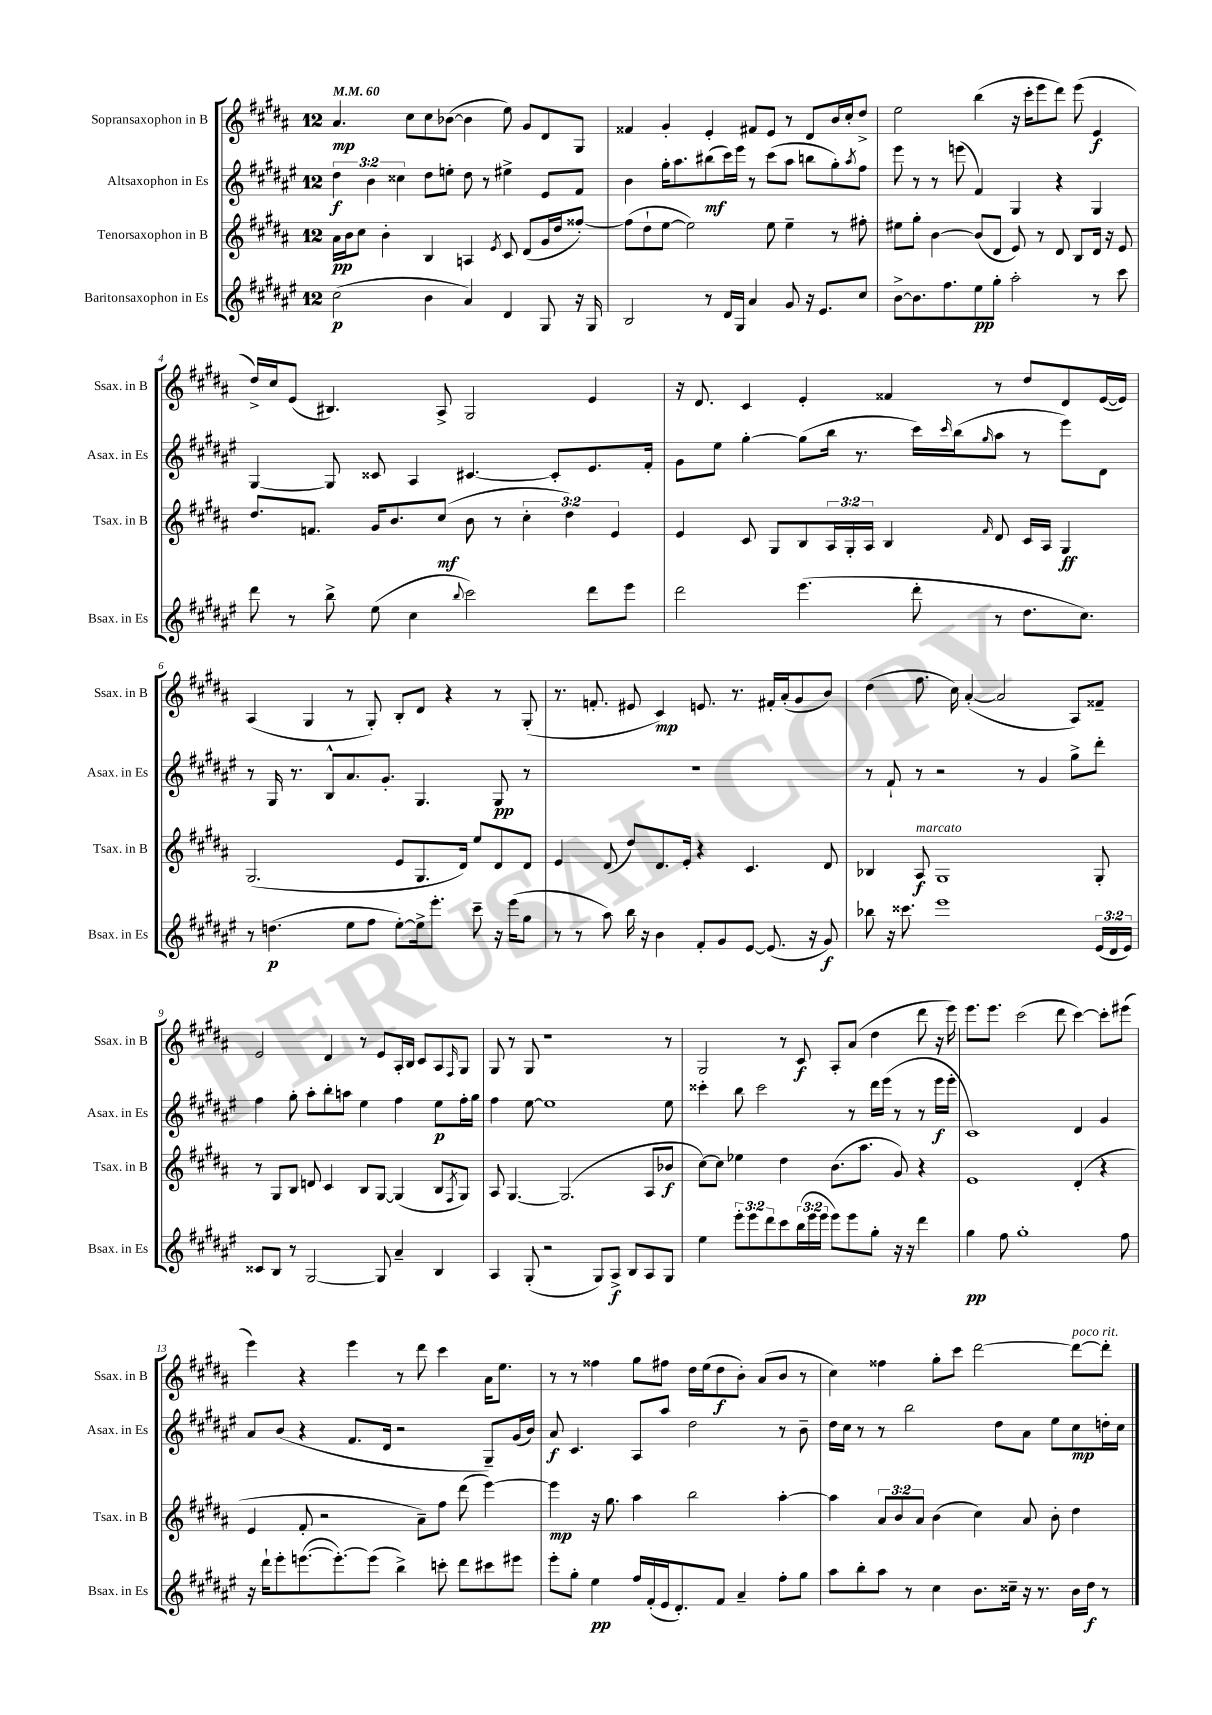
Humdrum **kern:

**kern	**kern	**kern	**kern
*staff4	*staff3	*staff2	*staff1
*clefG2	*clefG2	*clefG2	*clefG2
*k[f#c#g#d#a#e#]	*k[f#c#g#d#a#]	*k[f#c#g#d#a#e#]	*k[f#c#g#d#a#]
*M12/8	*M12/8	*M12/8	*M12/8
*MM60	*MM60	*MM60	*MM60
(2cc#	16a#	6dd#	4.a#
.	16b	.	.
.	8cc#	.	.
.	.	6b	.
.	4b'	.	.
.	.	6cc##	.
.	.	.	8cc#
4b	4B	8dd#	8cc#
.	.	8ee'	([8b-
4a#)	4A	8dd#	4b-]
.	.	8r	.
.	8qe	.	.
4d#	8c#	4ee#^	8ee)
.	(8d#	.	8g#
8G#	16g#	8e#	8d#
.	16dd#	.	.
16r	[8ff##')	8f#	8G#
16G#	.	.	.
=	=	=	=
2B	(8ff##]	4b	4f##
.	8dd#`	.	.
.	[8ee	16gg#'	4g#'
.	.	8.aa#	.
.	2ee])	.	.
8r	.	(8bb#	4e'
16d#	.	16ccc#)	.
16G#	.	16eee#	.
4a#	.	8r	8f#
.	8ee	(8ccc#	8e
8g#	4ee~	8aa#	8r
16r	.	8bb	8d#
8.e#	.	.	.
.	8r	8gg#')	16b
.	.	.	16cc#'
.	.	8qaa#	.
8cc#	8ff#'	8ff#	8dd#^
=	=	=	=
[8b^	8ee#	8eee#	2ee
8.b]	8gg#'	8r	.
.	[4b	8r	.
8.ff#	.	.	.
.	.	(8eee	.
8ee#	(8b]	4f#)	(4bb
8gg#'	8d#	.	.
2aa#'	8e)	4G#	16r
.	.	.	16ccc#'
.	8r	.	8eee
.	8d#	4r	8ddd#)
.	8B	.	(8eee
8r	16d#	4G#	4e
.	16r	.	.
8ccc#	8e	.	.
=	=	=	=
8ddd#	8.dd#	[4G#	16dd#^)
.	.	.	16cc#
8r	.	.	(8e
.	8.f	.	.
8bb^	.	8G#]	4.B#)
(8ee#	16g#	8c##	.
.	8.b	.	.
4cc#	.	4A#	.
.	(8cc#	.	8A#^
8qqbb	.	.	.
2ccc#)	8b	[4.c#	2G#
.	8r	.	.
.	6cc#'	.	.
.	.	8c#']	.
.	6dd#)	.	.
8ddd#	.	8.e#	4e
.	6e	.	.
8eee#	.	.	.
.	.	16f#'	.
=	=	=	=
2ddd#	4e	8g#	16r
.	.	.	8.d#
.	.	8ee#	.
.	8c#	[4gg#'	4c#
.	8G#	.	.
(4.eee#	8B	(8gg#]	4e'
.	24A#	16bb	.
.	24G#'	.	.
.	.	8.r	.
.	24A#	.	.
.	4B	.	4f##
8ddd#'	.	16ccc#)	.
.	.	16qqccc#	.
.	.	(16bb	.
.	16qqf#	16qqgg#	.
8r	8d#	8aa#	8r
8.dd#	16c#	8r	8dd#
.	16A#	.	.
.	4G#	8eee#)	8d#
8.cc#)	.	.	.
.	.	8d#	([16e
.	.	.	16e])
=	=	=	=
8r	(2.G#	8r	(4A#
(4.dd	.	16G#	.
.	.	8.r	.
.	.	.	4G#
.	.	8B^^	.
8ee#	.	8.a#	8r
8ff#	.	.	8G#')
.	.	8.g#'	.
[8ee#')	8e	.	8B'
16ee#^]	8.G#	4.G#	8d#
8.eee#'	.	.	.
.	.	.	4r
.	16d#)	.	.
8ccc#~	8ee	.	.
16r	8d#	8G#	8r
(16eee#	.	.	.
8gg#	8d#	8r	(8G#'
=	=	=	=
8r	4e	1.r	8.r
8r	.	.	.
.	.	.	8.f'
8aa#)	(8d#	.	.
16bb	8dd#)	.	8e#
16r	.	.	.
4b	8.d#	.	4c#)
.	16e'	.	.
8f#'	4r	.	8.e
8g#	.	.	.
.	.	.	8.r
[8e#	4.c#	.	.
(8.e#]	.	.	16f#'
.	.	.	(16a#'
.	.	.	8g#
16r	.	.	.
8g#)	8d#	.	8b)
=	=	=	=
8bb-	4B-	8r	(4dd#
16r	.	8f#`	.
8.ccc##	.	.	.
.	8A#	8r	8.ff#
1eee#	1G#	2r	.
.	.	.	16cc#)
.	.	.	([4a#'
.	.	.	2a#]
.	.	8r	.
.	.	4g#	.
.	.	8gg#^	8A#)
(24e#	8G#'	8ddd#'	8f##~
24d#	.	.	.
24e#)	.	.	.
=	=	=	=
8c##	8r	4ff#	2e
8B	8G#	.	.
8r	8B	8gg#'	.
[2G#	8d	8aa#'	.
.	4c#	8bb'	4d#
.	.	8aa	.
.	8B	4ee#	8r
8G#]	[8G#	.	8e
4a#~	(4G#]	4ff#	16A#'
.	.	.	16B
.	.	.	8c#
4B	8B	8ee#	8A#
.	8qF#	.	16qqF#
.	8G#)	16ff#'	8G#
.	.	16gg#	.
=	=	=	=
4A#	8A#	4ff#	8G#
.	[4.G#	.	8r
(8G#'	.	[8ee#	8G#
2r	.	1ee#]	1r
.	(2.G#]	.	.
8G#)	.	.	.
8A#^	.	.	.
8B	.	.	.
8A#	8A#	.	.
8G#	8b-	8ee#	8r
=	=	=	=
4ee#	[8cc#)	4ccc##'	2G#
.	8cc#]	.	.
12eee#'	4ee-	8bb	.
12eee#	.	.	.
.	.	2ccc##	.
12ddd#	.	.	.
8ccc#	4dd#	.	8r
(24bb	.	.	8c#
24eee#	.	.	.
24eee#	.	.	.
8eee#)	(8.b	.	8A#'
8eee#	.	8r	(8a#
.	8.aa#	.	.
8gg#'	.	16ddd#	4dd#
.	.	(16eee#	.
16r	8g#)	8r	.
16r	.	.	.
4ddd#	4r	8r	8ddd#
.	.	16eee#	16r
.	.	16eee#'	16eee)
=	=	=	=
4gg#	1e	1c#)	8.eee
.	.	.	8.eee
8ff#	.	.	.
1gg#'	.	.	(2ccc#
.	.	.	8ddd#
.	(4d#'	4d#	[4ccc#)
.	4r	4g#	8ccc#']
8ff#	.	.	(8eee#
=	=	=	=
16r	4e	8a#	4eee)
16ddd#`	.	.	.
8eee#'	.	(8b	.
([8.eee	8f#'	4r	4r
.	2r	.	.
8.eee'_)	.	.	.
.	.	8.f#	4eee
(8eee]	.	.	.
.	.	16d#	.
4bb^)	.	2r	8r
.	8a#~)	.	8ddd#
8ccc'	8ff#	.	4ccc#
8ddd#	(8ddd#	.	.
8ccc#	[4eee)	8G#~)	16a#
.	.	.	8.ee
8eee#	.	(16g#	.
.	.	16b)	.
=	=	=	=
8eee#'	4eee]	8a#	8r
8gg#'	.	4.c#	8r
4ee#	16r	.	4ff##
.	8.gg#	.	.
16ff#	4aa#	8A#	8gg#
(16f#'	.	.	.
16e#	.	8aa#	8ff#
8.d#')	.	.	.
.	2bb	2dd#	16dd#
.	.	.	(16ee
8f#	.	.	8dd#
4a#~	.	.	8b')
.	.	.	(8a#
8ff#'	[4aa#'	8r	8b
8gg#	.	8b~	8r
=	=	=	=
8aa#	4aa#]	16dd#	4cc#)
.	.	16cc#	.
8bb'	.	8r	.
8aa#	12a#	8r	4ff##
.	12b	.	.
8r	.	2bb	.
.	12a#	.	.
4cc#	(4b	.	8gg#'
.	.	.	8ccc#
8.b	4cc#)	.	[2ddd#
.	.	8dd#	.
16cc##~	.	.	.
16r	8a#	8a#	.
8.r	.	.	.
.	8b'	8ee#	.
16b	4dd#	8cc#	8ddd#_
16dd#	.	.	.
8r	.	16dd'	8ddd#']
.	.	16cc#	.
==	==	==	==
*-	*-	*-	*-
